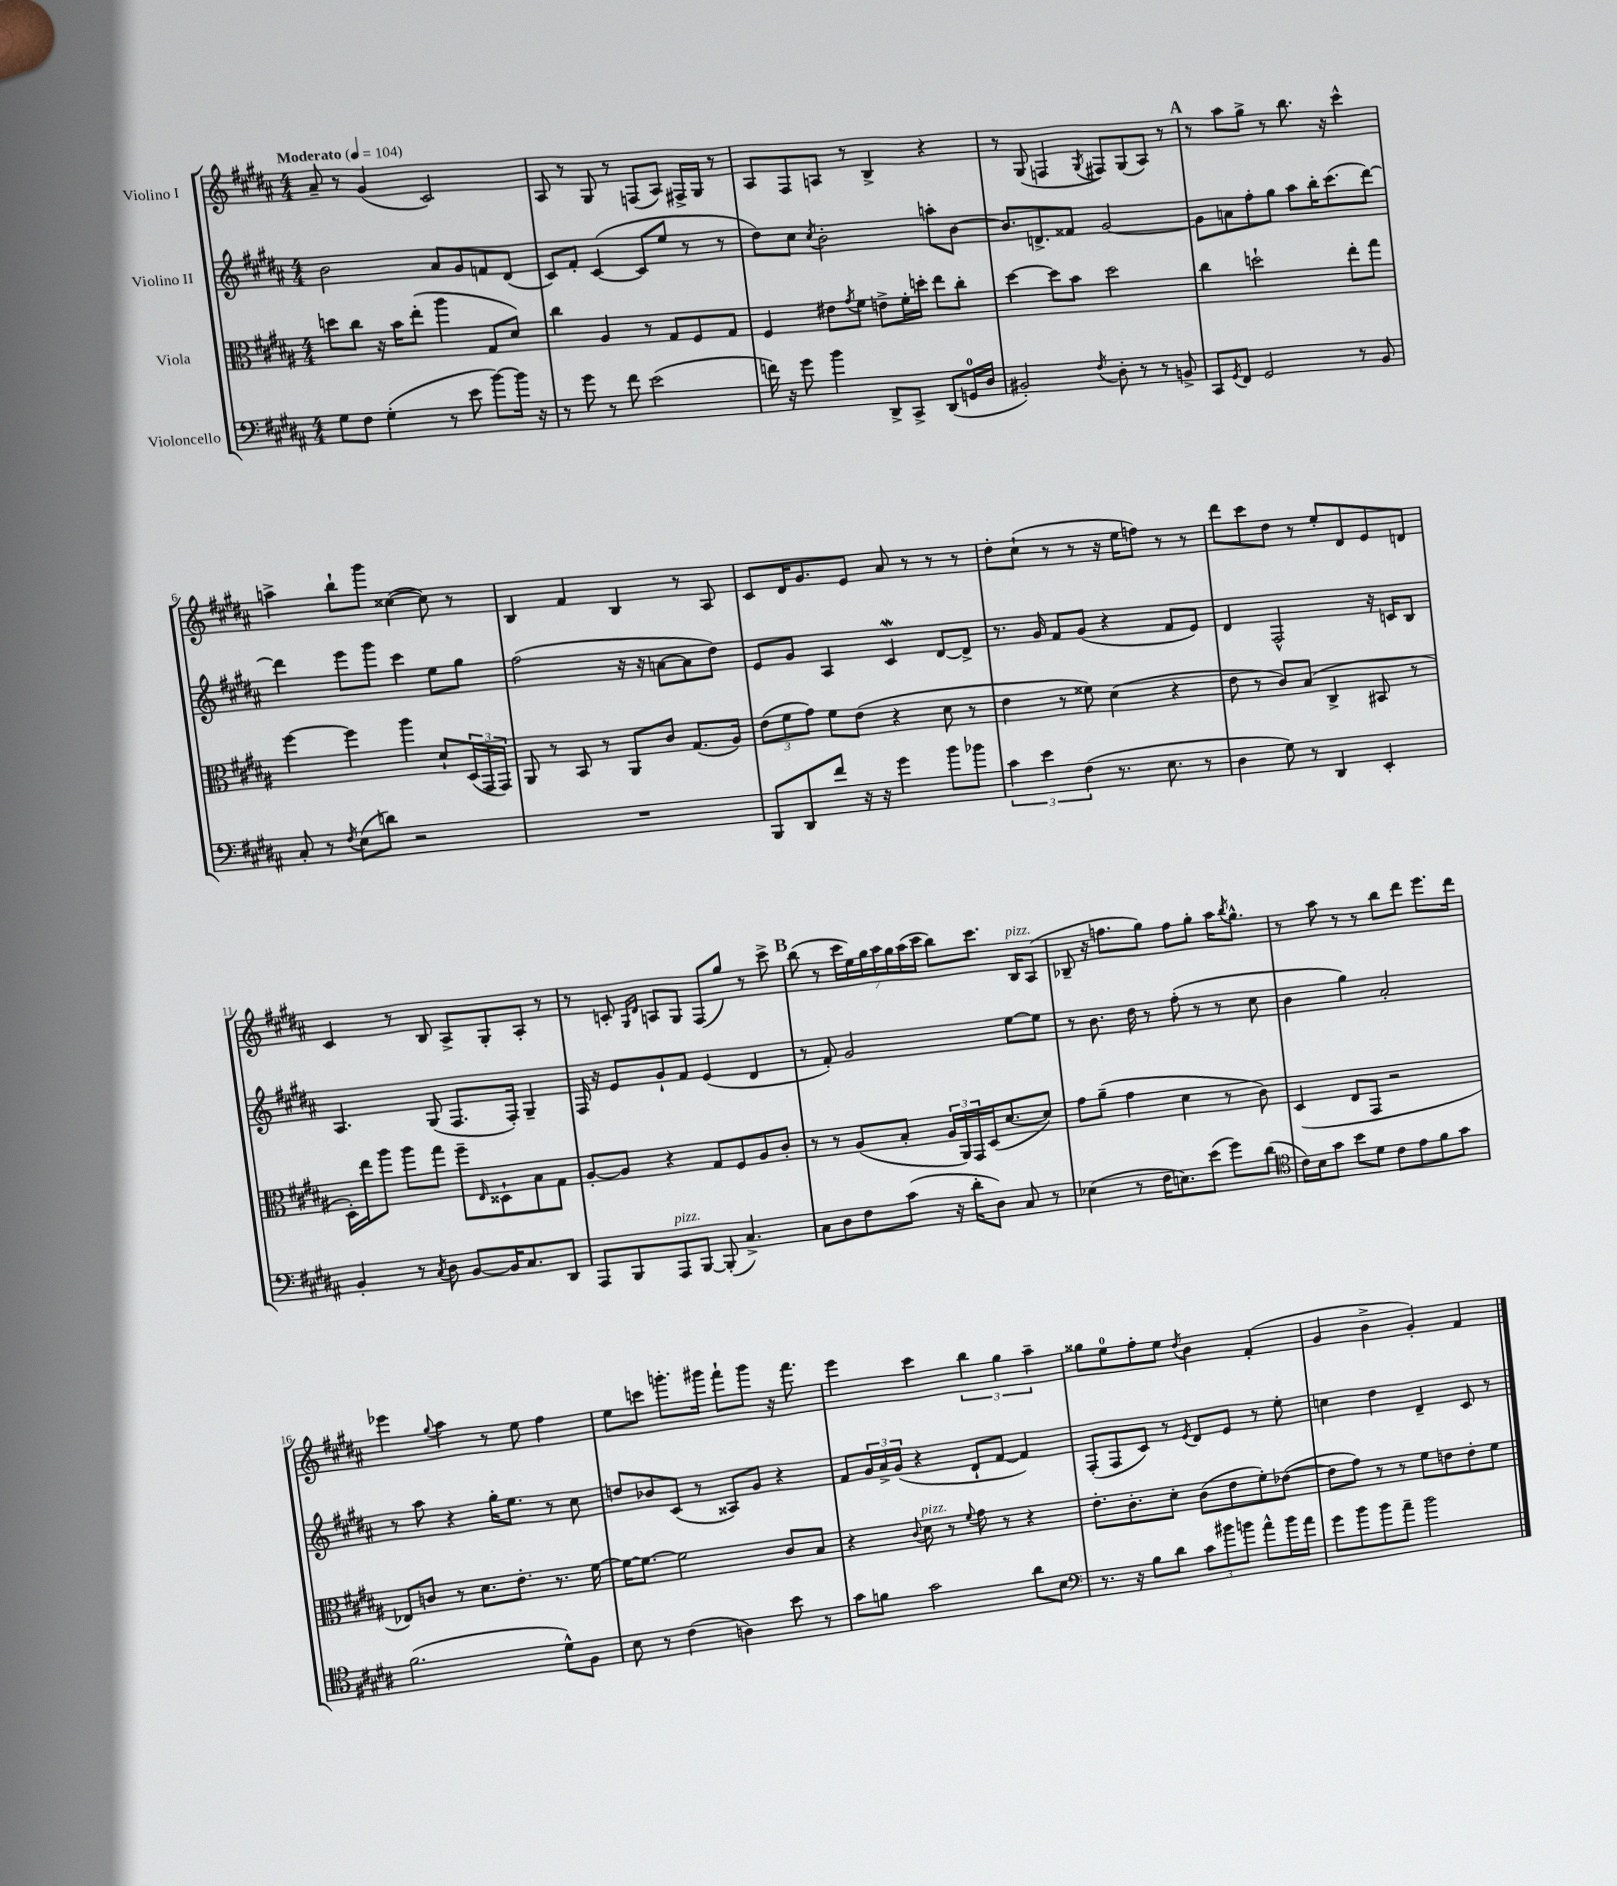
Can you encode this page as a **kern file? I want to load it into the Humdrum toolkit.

**kern	**kern	**kern	**kern
*staff4	*staff3	*staff2	*staff1
*clefF4	*clefC3	*clefG2	*clefG2
*k[f#c#g#d#a#]	*k[f#c#g#d#a#]	*k[f#c#g#d#a#]	*k[f#c#g#d#a#]
*M4/4	*M4/4	*M4/4	*M4/4
*MM104	*MM104	*MM104	*MM104
8G#	8dd	2b	8a#~
8F#	8cc#	.	8r
(4G#'	16r	.	(4g#
.	16b	.	.
.	(8ee'	.	.
8r	4aa#	8a#	2c#)
8e	.	8g#	.
[8b)	8G#	8f	.
16b]	8d#)	(8d#	.
16r	.	.	.
=	=	=	=
8r	4cc#	8c#)	8A#
8g#	.	8f#'	8r
8r	4A#	([4c#	8G#
8f#	.	.	8r
(2e	8r	8c#]	(8F
.	8G#	8ee	8A#)
.	8F#	8r	16F#^
.	.	.	16G#
.	8G#	8r	8r
=	=	=	=
16f)	4F#	8dd#)	8A#
16r	.	.	.
8g#	.	8cc#	8F#
.	.	8qcc#	.
4b	8e#	2b'	8A
.	8qg#	.	.
.	8f#	.	8r
8DD#^	8e^	.	4B^
8CC#^	16f#'	.	.
.	16dd'	.	.
(8DD#	8ee	8aa'	4r
16GG	8cc#'	[8b	.
16D#	.	.	.
=	=	=	=
2BB#')	[4dd#	8.b]	8r
.	.	.	(8G#
.	.	8.d^	.
.	8dd#]	.	4F
.	8b	8f##	.
8qF#	.	.	8qG#
8D#'	2dd#	[2g#	8F#)
8r	.	.	(8G#
8r	.	.	8A#)
8BB^	.	.	8r
=	=	=	=
8CC#	4cc#	8g#]	8r
8qGG#	.	.	.
8FF#	.	8a	8aa#
2GG#	2dd`	8ff#'	8gg#^
.	.	8gg#	8r
.	.	8aa#	8.bb
.	.	16bb'	.
.	.	(8.ccc#	16r
8r	8ee'	.	4ccc#^^
8BB	8gg#	[8ddd#)	.
=	=	=	=
8C#'	[4ff#	4ddd#]	4aa^
8r	.	.	.
8qF#	.	.	.
(8E	4ff#]	8eee	8bb`
8d)	.	8ggg#	8ggg#
2r	4aa#	4ccc#	([4cc##
.	8d#`	8ee	8cc##])
.	(24D#	8gg#	8r
.	24GG#	.	.
.	24GG#)	.	.
=	=	=	=
1r	8AA#	(2ff#	4B
.	8r	.	.
.	8BB	.	4f#
.	8r	.	.
.	8AA#	16r	4B
.	.	16r	.
.	8c#	[8a	.
.	(8.G#	8a]	8r
.	.	8dd#)	8A#
.	16A#)	.	.
=	=	=	=
8BBB	(12e	8e	8c#
.	12f#	.	.
8DD#	.	8g#	16d#
.	12g#)	.	.
.	.	.	8.g#
8f#	8f#	4A#	.
16r	(8e	.	8e
16r	.	.	.
4g#	4r	4c#	8a#
.	.	.	8r
8b	8d#	[8d#	8r
8b-	8r	8d#^]	8r
=	=	=	=
6c#	4e	8.r	8dd#'
.	.	.	(8cc#`
6e	.	.	.
.	.	16g#	.
.	8r	8f#	8r
(6F#	.	.	.
.	8f##)	(8g#	8r
8.r	(4d#	4r	16r
.	.	.	16ee
.	.	.	8ff)
8.E	.	.	.
.	4r	8f#	8r
8r	.	8e)	8r
=	=	=	=
4D#	8e	4d#	8ddd#
.	8r	.	8ccc#
8G#)	8c#)	2F#^^	8dd#
8r	(8B	.	8r
4DD#	4C#^	.	8ee'
.	.	.	8d#
4EE'	8BB#	16r	8e
.	.	16c	.
.	8r	8B	8d
=	=	=	=
4BB'	16D#')	4.A#	4c#
.	16ee	.	.
.	8aa#	.	.
8r	8aa#	.	8r
8qC#	.	.	.
8D#	8gg#	(8G#	8B
[8BB	8ff#~	8.F#	8A#^
.	16qqE	.	.
16BB]	8D##`	.	8G#'
8.C#	.	16F#')	.
.	8B	4G#~	8A#'
8DD#	8G#	.	8r
=	=	=	=
8AAA#	[8A#'	16F#	8r
.	.	16r	.
8BBB	8A#]	8e	8c'
.	.	.	16qqG#
.	.	.	16qqd#
8AAA#	4r	8g#`	8A
[8BBB	.	8f#	8G#
(8BBB']	8G#	(4e	(8F#
4.C#^)	8F#	.	8gg#)
.	8A#	4d#	8r
.	8c#'	.	8ccc#^
=	=	=	=
8C#	8r	8r	(8bb
8D#	8r	8f#')	8r
8F#	(8A#	2g#	28ccc#
.	.	.	28ee)
.	.	.	28gg#
.	.	.	28aa#
(8c#	8B'	.	.
.	.	.	28gg#
.	.	.	(28aa#
.	.	.	28ccc#
16r	24A#	.	8bb)
.	24AA#)	.	.
16d#'	.	.	.
.	24GG#	.	.
8D#)	(16D#	.	8.ccc#
.	[8.d#	.	.
8C#	.	[8ee	.
.	.	.	16B
8r	8d#])	8ee]	(8A#
=	=	=	=
(4E-	8g#	8r	8B-~
.	(8a#~	8.b	16r
.	.	.	8.ff
8r	4g#	.	.
.	.	16dd#	.
16F#	.	8r	8gg#)
8.E)	.	.	.
.	4d#	(8ff#'	8ff
(8e	.	8r	8gg#'
8g#)	8r	8r	16aa#
.	.	.	8qbb
.	.	.	8.gg#^^
(8d#	8c#)	8cc#	.
=	=	=	=
*clefC4	*	*	*
16c#)	(4D#	4b	8r
16B	.	.	.
8g#	.	.	8aa#
8b	8E	4gg#)	8r
8d#	8GG#	.	8r
8c#	2r	2a#'	8bb
8e	.	.	8ddd#
8f#	.	.	8.eee
8g#	.	.	.
.	.	.	16ddd#
=	=	=	=
(2.f#	8E-)	8r	4eee-
.	8c	8aa#	.
.	.	.	8qqgg#
.	8r	4r	4aa#
.	8.d#	.	.
.	.	16gg#'	8r
.	8.e'	8.ee	.
.	.	.	8ee
8d#^^)	8.r	8r	4ff#
8F#	.	8cc#	.
.	[16f#	.	.
=	=	=	=
8B	16f#_	8dd	8ee
.	8.f#_	.	.
8r	.	8b-	8ccc
(4c#	2f#]	(8c#	8.ggg'
.	.	8r	.
.	.	.	16ggg#
4A)	.	8A##)	8fff#`
.	.	8g#	8ggg#
8b	8c#	4r	16r
.	.	.	8.fff#
8r	8B	.	.
=	=	=	=
8g#	4r	8f#	4eee
8f	.	24g#	.
.	.	24a#^	.
.	.	(24g#	.
.	8qqc#	.	.
2g#	8d#	4r	4ccc#
.	8r	.	.
.	8qqf#	.	.
.	8g#	8d#`	6bb
.	8r	[8f#	.
.	.	.	6gg#
8a#	4r	4f#])	.
.	.	.	6aa#~
8B	.	.	.
=	=	=	=
*clefF4	*	*	*
8.r	8.e'	(8F#'	8gg##
.	.	8F#	8ee
16r	8.c#'	.	.
8B	.	8c#)	8ff#'
8d#	8d#'	8r	8ee
.	.	8qe	8qdd#
12c#	(8c#	8d#	4b
12b#	.	.	.
.	8e	8e	.
12b	.	.	.
8a#^^	8f#')	8r	(4f#'
16b	([8e-	8ee'	.
16a#	.	.	.
=	=	=	=
8g#	8e-]	4cc	4g#
8b	8g#)	.	.
8b	8r	4dd#	4b^
8a#~	8r	.	.
2b	8f#	4d#~	4g#')
.	8e	.	.
.	8e'	8c#	4f#
.	8f#	8r	.
==	==	==	==
*-	*-	*-	*-
